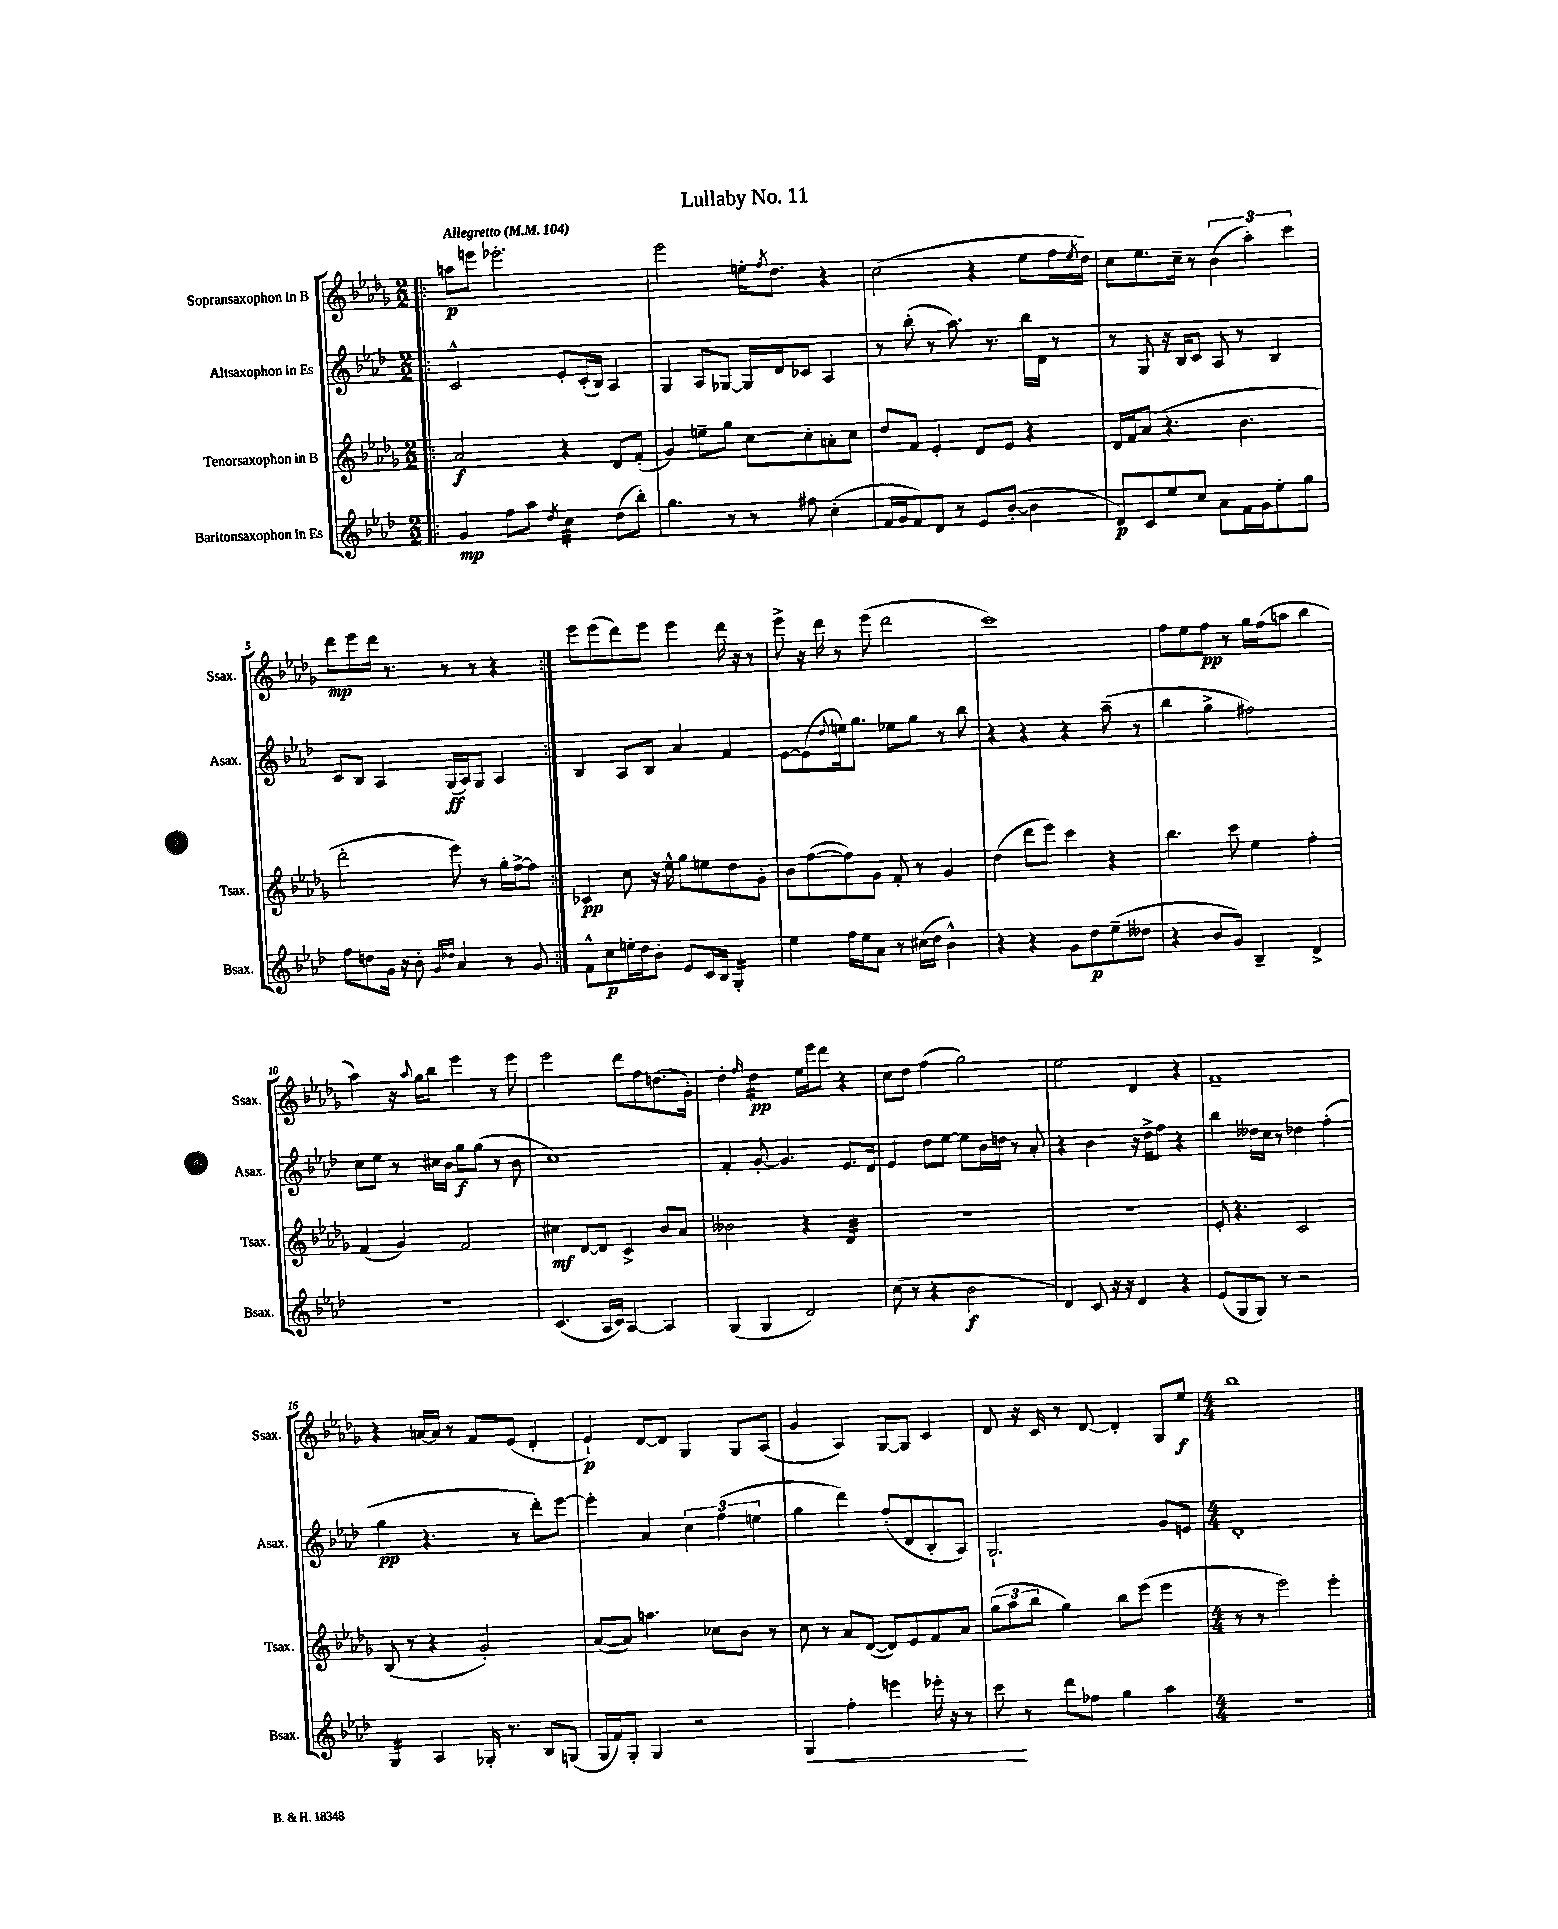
\header { title = "Lullaby No. 11" }
<<
\new StaffGroup <<
\new Staff = "s0" \with { instrumentName = "Sopransaxophon in B" shortInstrumentName = "Ssax." } {
    \clef treble \key des \major \numericTimeSignature \time 2/2 \tempo "Allegretto" 4 = 104
    \repeat volta 2 { \bar ".|:" a''8\p e'''8 ees'''2.-. |
    ees'''2 e''16-. \acciaccatura { f''8 } des''8. r4 |
    c''2( r4 ees''8 f''16 \acciaccatura { ees''8 } des''16) |
    c''8 ees''8. c''16-- r8 \tuplet 3/2 { bes'4( aes''4-.) c'''4 } |
    des'''8\mp ees'''8 des'''16 r8. r8 r8 r4 | }
    ees'''8 ees'''8( des'''8) ees'''8 ees'''4 des'''16 r16 r8 |
    ees'''8-> r16 des'''16 r8 ees'''8( des'''2 |
    c'''1) |
    f''8 ees''8 f''8\pp r8 ges''16 f''16( a''8 bes''4 |
    aes''4) r16 \appoggiatura { aes''8 } ges''16 bes''8 ees'''4 r8 ees'''8 |
    ees'''2 des'''8 f''8 d''8.( ges'16-.) |
    des''4-. \grace { f''16 } des''4:16\pp ees''16 ees'''16 des'''8 r4 |
    c''8 des''8 f''4( ges''2) |
    ees''2 des'4 r4 |
    f'1-- |
    r4 a'16~ a'16 r8 f'8 ees'8( des'4-. |
    ees'4-!\p) des'8~ des'8 ges4 ges8 aes8( |
    ges'4 aes4) ges8~ ges8 c'4 |
    des'8 r16 c'16 r8 des'8~ des'4-. ges8 ees''8\f |
    \numericTimeSignature \time 4/4 bes''1 \bar "|." |
}
\new Staff = "s1" \with { instrumentName = "Altsaxophon in Es" shortInstrumentName = "Asax." } {
    \clef treble \key aes \major \numericTimeSignature \time 2/2
    \repeat volta 2 { \bar ".|:" c'2-^ ees'8-. c'16-.( bes16) aes4 |
    g4 aes8 ges8~ ges16 des'16 ces'8 aes4 |
    r8 bes''8-.( r8 aes''8.) r8. bes''16 des'16 r8 |
    r8 g8 r16 bes16 c'8 aes8 r8 bes4 |
    c'8 bes8 aes4 g16\ff( aes16) g8 aes4 | }
    bes4 aes8 bes8 aes'4 f'4 |
    ees'8~ ees'8( \appoggiatura { des''8 } e''16) g''8. ees''8 g''8 r8 bes''8 |
    r4 r4 r4 aes''8--( r8 |
    bes''4 g''4-> fis''2) |
    c''8 ees''8 r8 cis''16 bes'16 g''8\f g''8( r8 bes'8 |
    c''1) |
    f'4-. g'8~-. g'4. ees'8. des'16 |
    ees'4 des''8 ees''8~ ees''8 bes'16 d''16 r8 aes'8-. |
    r4 bes'4 r16 des''16-> f''8 r4 |
    bes''4 deses''16 c''16 r8 des''4 f''4-.( |
    g''4\pp r4. r8 des'''8-.) ees'''8~ |
    ees'''4-. aes'4 \tuplet 3/2 { c''4 f''4( e''4 } |
    g''4 des'''4) f''8-.( des'8 bes8-. aes8) |
    g2.-! g'8 e'8 |
    \numericTimeSignature \time 4/4 des'1-. \bar "|." |
}
\new Staff = "s2" \with { instrumentName = "Tenorsaxophon in B" shortInstrumentName = "Tsax." } {
    \clef treble \key des \major \numericTimeSignature \time 2/2
    \repeat volta 2 { \bar ".|:" aes'2\f r4 des'8 f'8-.( |
    ges'4) e''8-- ges''8 c''8~ c''8-. a'8-. c''8 |
    des''8 f'8 ees'4-. des'8 ees'8 r4 |
    des'16 f'16 aes'8( r4. bes'4. |
    des'''2-. ees'''8) r8 ges''16-. f''16~-> f''8 | }
    ces'4\pp c''8 r16 ees''16-^ ges''8 e''8 des''8 ges'8-. |
    bes'8 f''8~( f''8) ges'8 f'8-. r8 ges'4 |
    des''4( des'''8 ees'''8) c'''4 r4 |
    bes''4. c'''8 ees''4 f''4-. |
    f'4( ges'4) f'2 |
    cis''4\mf des'8~ des'8 c'4-> bes'8 aes'8 |
    beses'2 r4 des'4:32 |
    R1 |
    R1 |
    ees'8-. r4. c'2 |
    bes8( r8 r4 ges'2-.) |
    aes'8~( aes'8) a''4. ces''8 bes'8 r8 |
    c''8 r8 aes'8 des'8~( des'8) ees'8 f'8 aes'8 |
    \tuplet 3/2 { ges''8( aes''8 bes''8 } ges''4) bes''8 ees'''8( ees'''4 |
    \numericTimeSignature \time 4/4 r8 r8 ees'''2) ees'''4-. \bar "|." |
}
\new Staff = "s3" \with { instrumentName = "Baritonsaxophon in Es" shortInstrumentName = "Bsax." } {
    \clef treble \key aes \major \numericTimeSignature \time 2/2
    \repeat volta 2 { \bar ".|:" g'4\mp f''8 aes''8 \acciaccatura { des''8 } c''4:32 des''8( bes''8-.) |
    g''4. r8 r8 fis''8 c''4-.( |
    f'16 g'16 f'8) des'8 r8 ees'8 bes'8~-.( bes'4 |
    des'8\p) c'8 ees''8 c''8 aes'8 f'16 g'16 ees''8-. g''8 |
    f''8 d''8 g'16 r16 bes'8-. \grace { g'16 des''16 } aes'4 r8 g'8 | }
    f'8-^ c''8\p e''16-. des''16 bes'8-. ees'8 c'16 bes16 g4:16-. |
    ees''4 f''16 ees''16 aes'8 r8 cis''16( des''16 bes'4-^) |
    r4 r4 g'8 des''8\p ees''8--( deses''8 |
    r4 bes'8 g'8) bes4-- des'4-> |
    r1 |
    c'4.( aes16 c'16) aes4~ aes4 |
    g4( g4 des'2) |
    c''8( r8 r4 bes'2\f |
    des'4) c'8 r16 r16 des'4 r4 |
    ees'8( g8 g8) r8 r2 |
    g4:16 aes4 ges16-. r8. bes8 g8( |
    g16 f'16) g8-. g4 r2 |
    g4\< f''4-. e'''4 ees'''16-. r16 r8 |
    c'''8\! r8 des'''8 fes''8 g''4 aes''4 |
    \numericTimeSignature \time 4/4 R1 \bar "|." |
}
>>
>>
